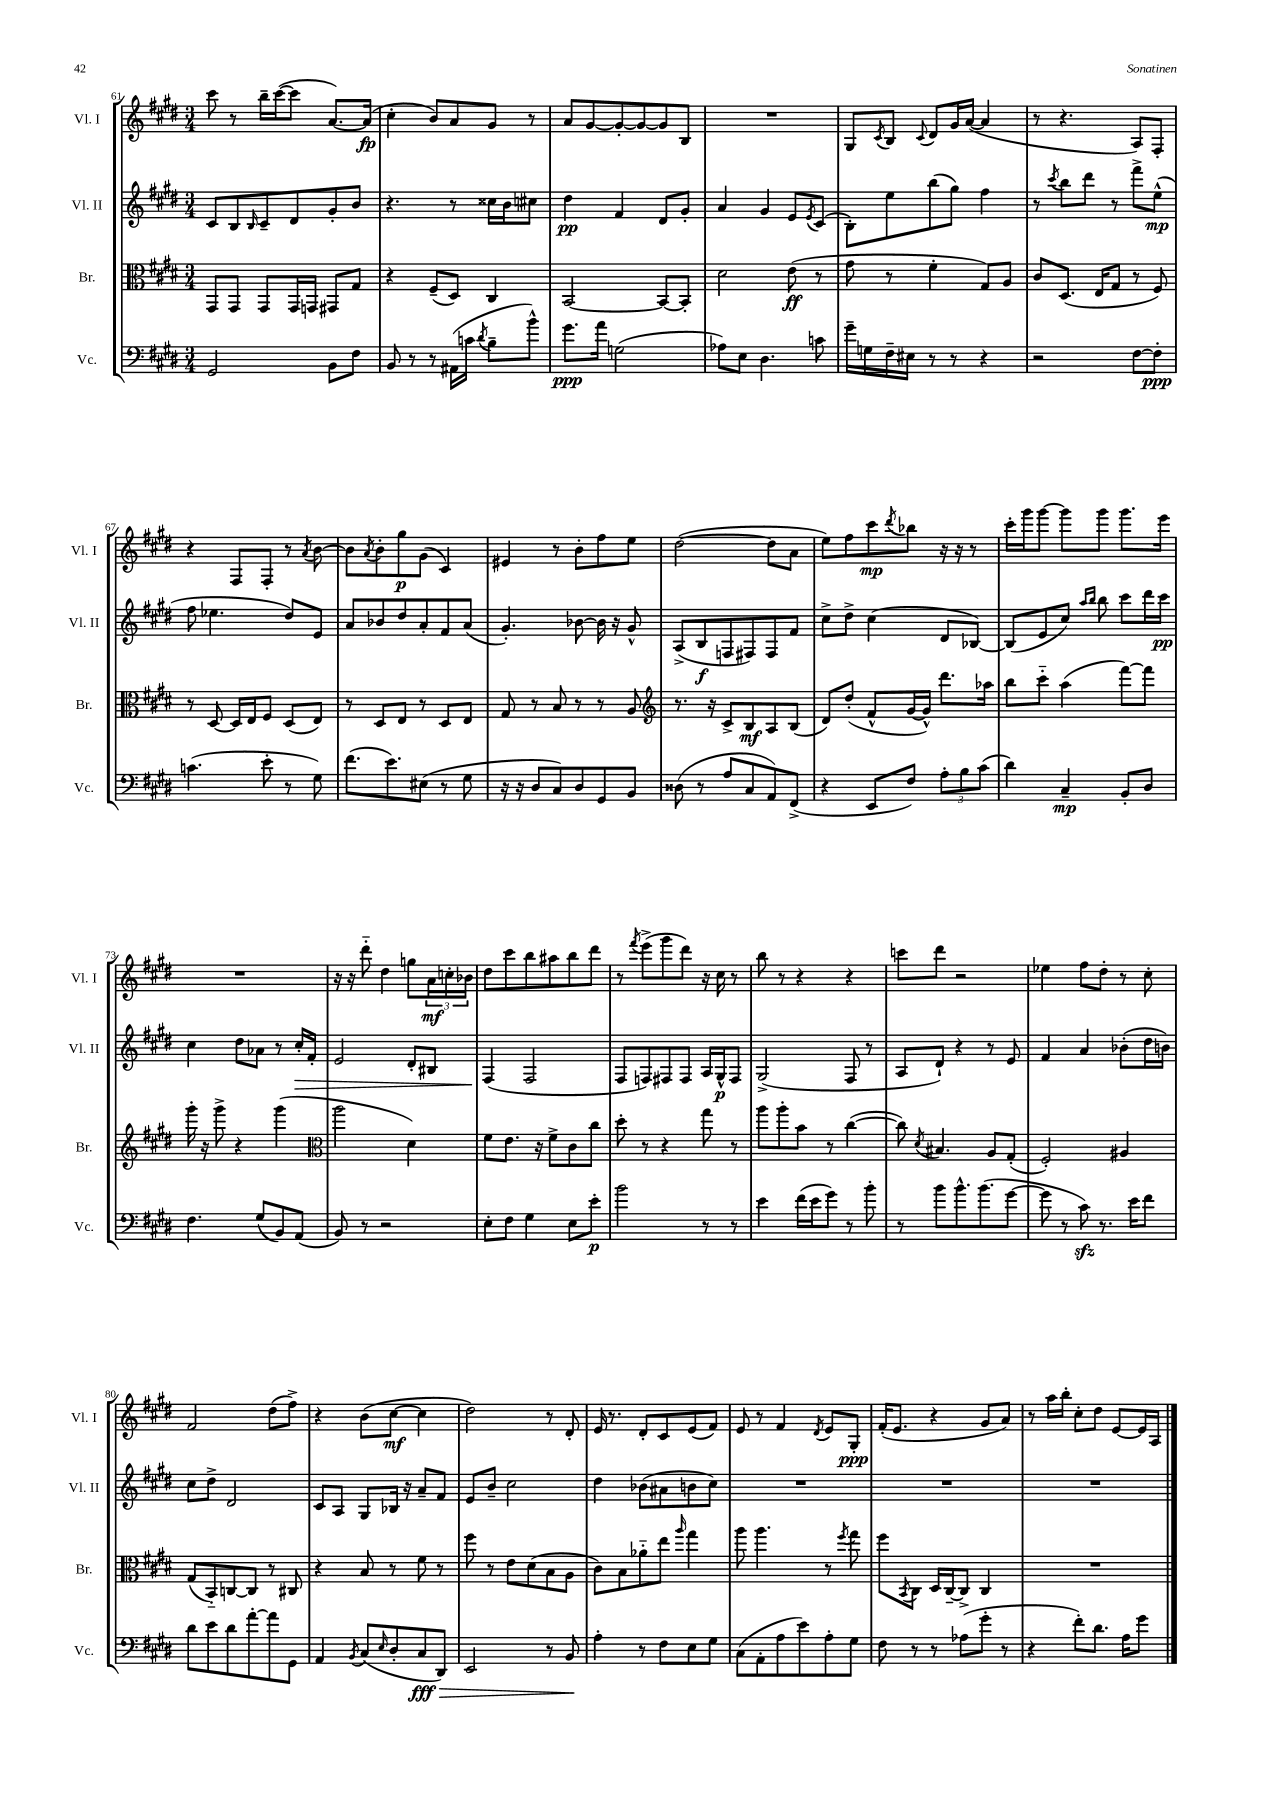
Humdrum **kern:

**kern	**kern	**kern	**kern
*staff4	*staff3	*staff2	*staff1
*clefF4	*clefC3	*clefG2	*clefG2
*k[f#c#g#d#]	*k[f#c#g#d#]	*k[f#c#g#d#]	*k[f#c#g#d#]
*M3/4	*M3/4	*M3/4	*M3/4
2GG#/	8GG#/L	8c#/L	8ccc#\
.	8GG#/J	8B/	8r
.	.	16qqB/	.
.	8GG#/L	8c#~/	16bb~\LL
.	.	.	([16ccc#\J
.	16GG#/L	8d#/	8ccc#\]J
.	16GG/JJ	.	.
8BB\L	8GG#/L	8g#'/	[8.a/L)
8F#\J	8G#/J	8b/J	.
.	.	.	(16a/]Jk
=	=	=	=
8BB/	4r	4.r	4cc#'\
8r	.	.	.
8r	(8F#~/L	.	8b/L)
(16AA#\LL	8D#/J)	8r	8a/
16c\JJ	.	.	.
8qd#/	.	.	.
8B~\L	4C#/	16cc##\LL	8g#/J
.	.	16b\J	.
8b^^\J)	.	8cc#\J	8r
=	=	=	=
8.g#\L	[2BB/	4dd#\	8a/L
.	.	.	[8g#/
16a\Jk	.	.	.
(2G\	.	4f#/	8g#'/_
.	.	.	8g#/_
.	8BB/_L	8d#/L	8g#/]
.	8BB'/]J	8g#'/J	8B/J
=	=	=	=
8A-\L)	2d#\	4a/	2.r
8E\J	.	.	.
4.D#\	.	4g#/	.
.	(8e\	8e/L	.
.	.	8qe/	.
8c\	8r	(8c#/J	.
=	=	=	=
16g#~\LL	8g#\	8B'\L)	8G#/L
16G\	.	.	.
.	.	.	8qc#/
16F#~\	8r	8ee\	8B/J
16E#\JJ	.	.	.
.	.	.	8qqc#/
8r	4f#'\	(8bb\	8d#/L
8r	.	8gg#\J)	16g#/L
.	.	.	([16a/JJ
4r	8G#/L)	4ff#\	4a/]
.	8A/J	.	.
=	=	=	=
2r	8c#/L	8r	8r
.	.	8qccc#/	.
.	(8.D#/J	8bb\L	4.r
.	.	8ddd#\J	.
.	16E/LK	.	.
.	8G#/J	8r	.
[8F#\L	8r	8fff#^\L	8A/L)
8F#'\]J	8F#/)	(8ee^^\J	8F#'/J
=	=	=	=
(4.c\	8r	8ff#\	4r
.	[8D#/	4.ee-\	.
.	16D#/]LL	.	8F#/L
.	16E/J	.	.
8e'\	8F#/J	.	8F#'/J
8r	(8D#/L	8dd#/L)	8r
.	.	.	8qa/
8G#\)	8E/J)	8e/J	[8b\
=	=	=	=
(8.f#\L	8r	8a/L	8b\]L
.	.	.	8qa/
.	8D#/L	8b-/	8b'\
8.e\)	.	.	.
.	8E/J	8dd#/	8gg#\
(8E#\J	8r	8a'/	(8g#\J
8r	8D#/L	8f#/	4c#/)
8G#\	8E/J	(8a/J	.
=	=	=	=
16r	8G#/	4.g#'/)	4e#/
16r	.	.	.
8D#/L	8r	.	.
8C#/)	8B/	.	8r
8D#/	8r	[8b-\	8b'\L
8GG#/	8r	16b-\]	8ff#\
.	.	16r	.
8BB/J	8A/	8g#^^/	8ee\J
=	=	=	=
*	*clefG2	*	*
(8D##\	8.r	(8A^/L	([2dd#\
8r	.	8B/	.
.	16r	.	.
8A/L	8c#^/L	8F/	.
8C#/	8B/	8F#/)	.
8AA/)	8A/	8F#/	8dd#\]L
(8FF#^/J	(8B/J	8f#/J	8a\J
=	=	=	=
4r	8d#/L)	8cc#^\L	8ee\L)
.	(8dd#'/J	8dd#^\J	8ff#\
8EE/L	8f#^^/L	(4cc#\	8ccc#\
.	.	.	8qddd#/
8F#/J)	[16g#/L	.	8bb-\J
.	16g#^^/]JJ)	.	.
12A'\L	8.ddd#\L	8d#/L	16r
.	.	.	16r
12B\	.	.	.
.	.	[8B-/J)	8r
(12c#\J	.	.	.
.	16aa-\Jk	.	.
=	=	=	=
4d#\)	8bb\L	(8B-/]L	16ccc#'\LL
.	.	.	16ggg#\J
.	8ccc#'~\J	8e/	[8ggg#\J
4C#~/	(4aa\	8cc#/J)	8ggg#\]L
.	.	16qqaa/LL	.
.	.	16qqbb/JJ	.
.	.	8bb\	8ggg#\J
8BB'/L	[8fff#\L)	8ccc#\L	8.ggg#\L
8D#/J	8fff#\]J	16ddd#\L	.
.	.	16ccc#\JJ	16eee\Jk
=	=	=	=
4.F#\	16ggg#'\	4cc#\	2.r
.	16r	.	.
.	8ggg#^\	.	.
.	4r	8dd#\L	.
(8G#/L	.	8a-\J	.
8BB/)	(4ggg#\	8r	.
(8AA/J	.	16cc#'/LL	.
.	.	16f#'/JJ	.
=	=	=	=
*	*clefC3	*	*
8BB/)	2aa\	2e/	16r
.	.	.	16r
8r	.	.	8ddd#'~\
2r	.	.	4dd#\
.	4d#\)	8d#'/L	8gg\L
.	.	8B#/J	24a\L
.	.	.	24cc'\
.	.	.	24b-\JJ
=	=	=	=
8E'\L	8f#\L	(4F#/	8dd#\L
8F#\J	8.e\J	.	8ccc#\
4G#\	.	2F#/	8bb\
.	16r	.	.
.	8f#^\L	.	8aa#\
8E\L	8c#\	.	8bb\
8e'\J	8cc#\J	.	8ddd#\J
=	=	=	=
2b\	8dd#'\	8F#/L	8r
.	.	.	8qfff#/
.	8r	8F/)	(8eee^\L
.	4r	8F#/	8ggg#\
.	.	8F#/J	8ddd#\J)
8r	8gg#\	16A/LL	16r
.	.	16G#^^/J	16cc#\
8r	8r	8F#/J	8r
=	=	=	=
4e\	8aa\L	(2G#^/	8bb\
.	8aa'\	.	8r
(16f#\LL	8b\J	.	4r
16e\J	.	.	.
8g#\J)	8r	.	.
8r	([4cc#\	8F#/	4r
8b'\	.	8r	.
=	=	=	=
8r	8cc#\])	8A/L	8ccc\L
.	8qd#/	.	.
8b\L	4.B#/	8d#`/J)	8ddd#\J
8.b^^\	.	4r	2r
(8.b\	.	.	.
.	8A/L	8r	.
[8g#\J	(8G#'/J	8e/	.
=	=	=	=
8g#\]	2F#'/)	4f#/	4ee-\
8r	.	.	.
8c#\)	.	4a/	8ff#\L
8.r	.	.	8dd#'\J
.	4A#/	(8b-'\L	8r
16e\LK	.	.	.
8f#\J	.	16dd#\L	8cc#'\
.	.	16b\JJ)	.
=	=	=	=
8d#\L	(8G#/L	8cc#\L	2f#/
8e\	8BB'~/)	8dd#^\J	.
8d#\	[8C/	2d#/	.
[8a'\	8C/]J	.	.
8a\]	8r	.	(8dd#\L
8GG#\J	8C#/	.	8ff#^\J)
=	=	=	=
4AA/	4r	8c#/L	4r
.	.	8A/J	.
8qBB/	.	.	.
(8C#/L	8B/	8G#/L	(8b\L
16qqE/	.	.	.
8D#'/	8r	16B-/Jk	[8cc#\J
.	.	16r	.
8C#/	8f#\	8a~/L	4cc#\]
8DD#/J)	8r	8f#/J	.
=	=	=	=
2EE/	8ff#\	8e/L	2dd#\)
.	8r	8b~/J	.
.	8e\L	2cc#\	.
.	(8d#\	.	.
8r	8B\	.	8r
8BB/	8A\J	.	8d#'/
=	=	=	=
4A'\	8c#\L)	4dd#\	16e/
.	.	.	8.r
.	8B\	.	.
8r	8a-'~\	(8b-\L	8d#'/L
8F#\L	8ee\J	8a#\	8c#/
.	16qqaa/	.	.
8E\	4gg#\	8b\	(8e/
8G#\J	.	8cc#\J)	8f#/J)
=	=	=	=
(8C#\L	8aa\	2.r	8e/
8AA'\	4.aa\	.	8r
8A\	.	.	4f#/
8e\)	.	.	.
.	.	.	8qd#/
8A'\	8r	.	8e/L
.	8qff#/	.	.
8G#\J	8gg#\	.	8G#'/J
=	=	=	=
8F#\	8ff#\L	2.r	(16f#'/LK
.	.	.	8.e/J
.	8qBB/	.	.
8r	8C#\J	.	.
8r	16D#/LL	.	4r
.	[16C#~/J	.	.
(8A-\L	8C#^/]J	.	.
8g#'\J	4C#/	.	8g#/L
8r	.	.	8a/J)
=	=	=	=
4r	2.r	2.r	8r
.	.	.	16aa\LL
.	.	.	16bb'\JJ
8f#'\L)	.	.	8cc#'\L
8.d#\J	.	.	8dd#\J
.	.	.	[8e/L
16A\LK	.	.	.
8g#\J	.	.	16e/]L
.	.	.	16A/JJ
==	==	==	==
*-	*-	*-	*-
